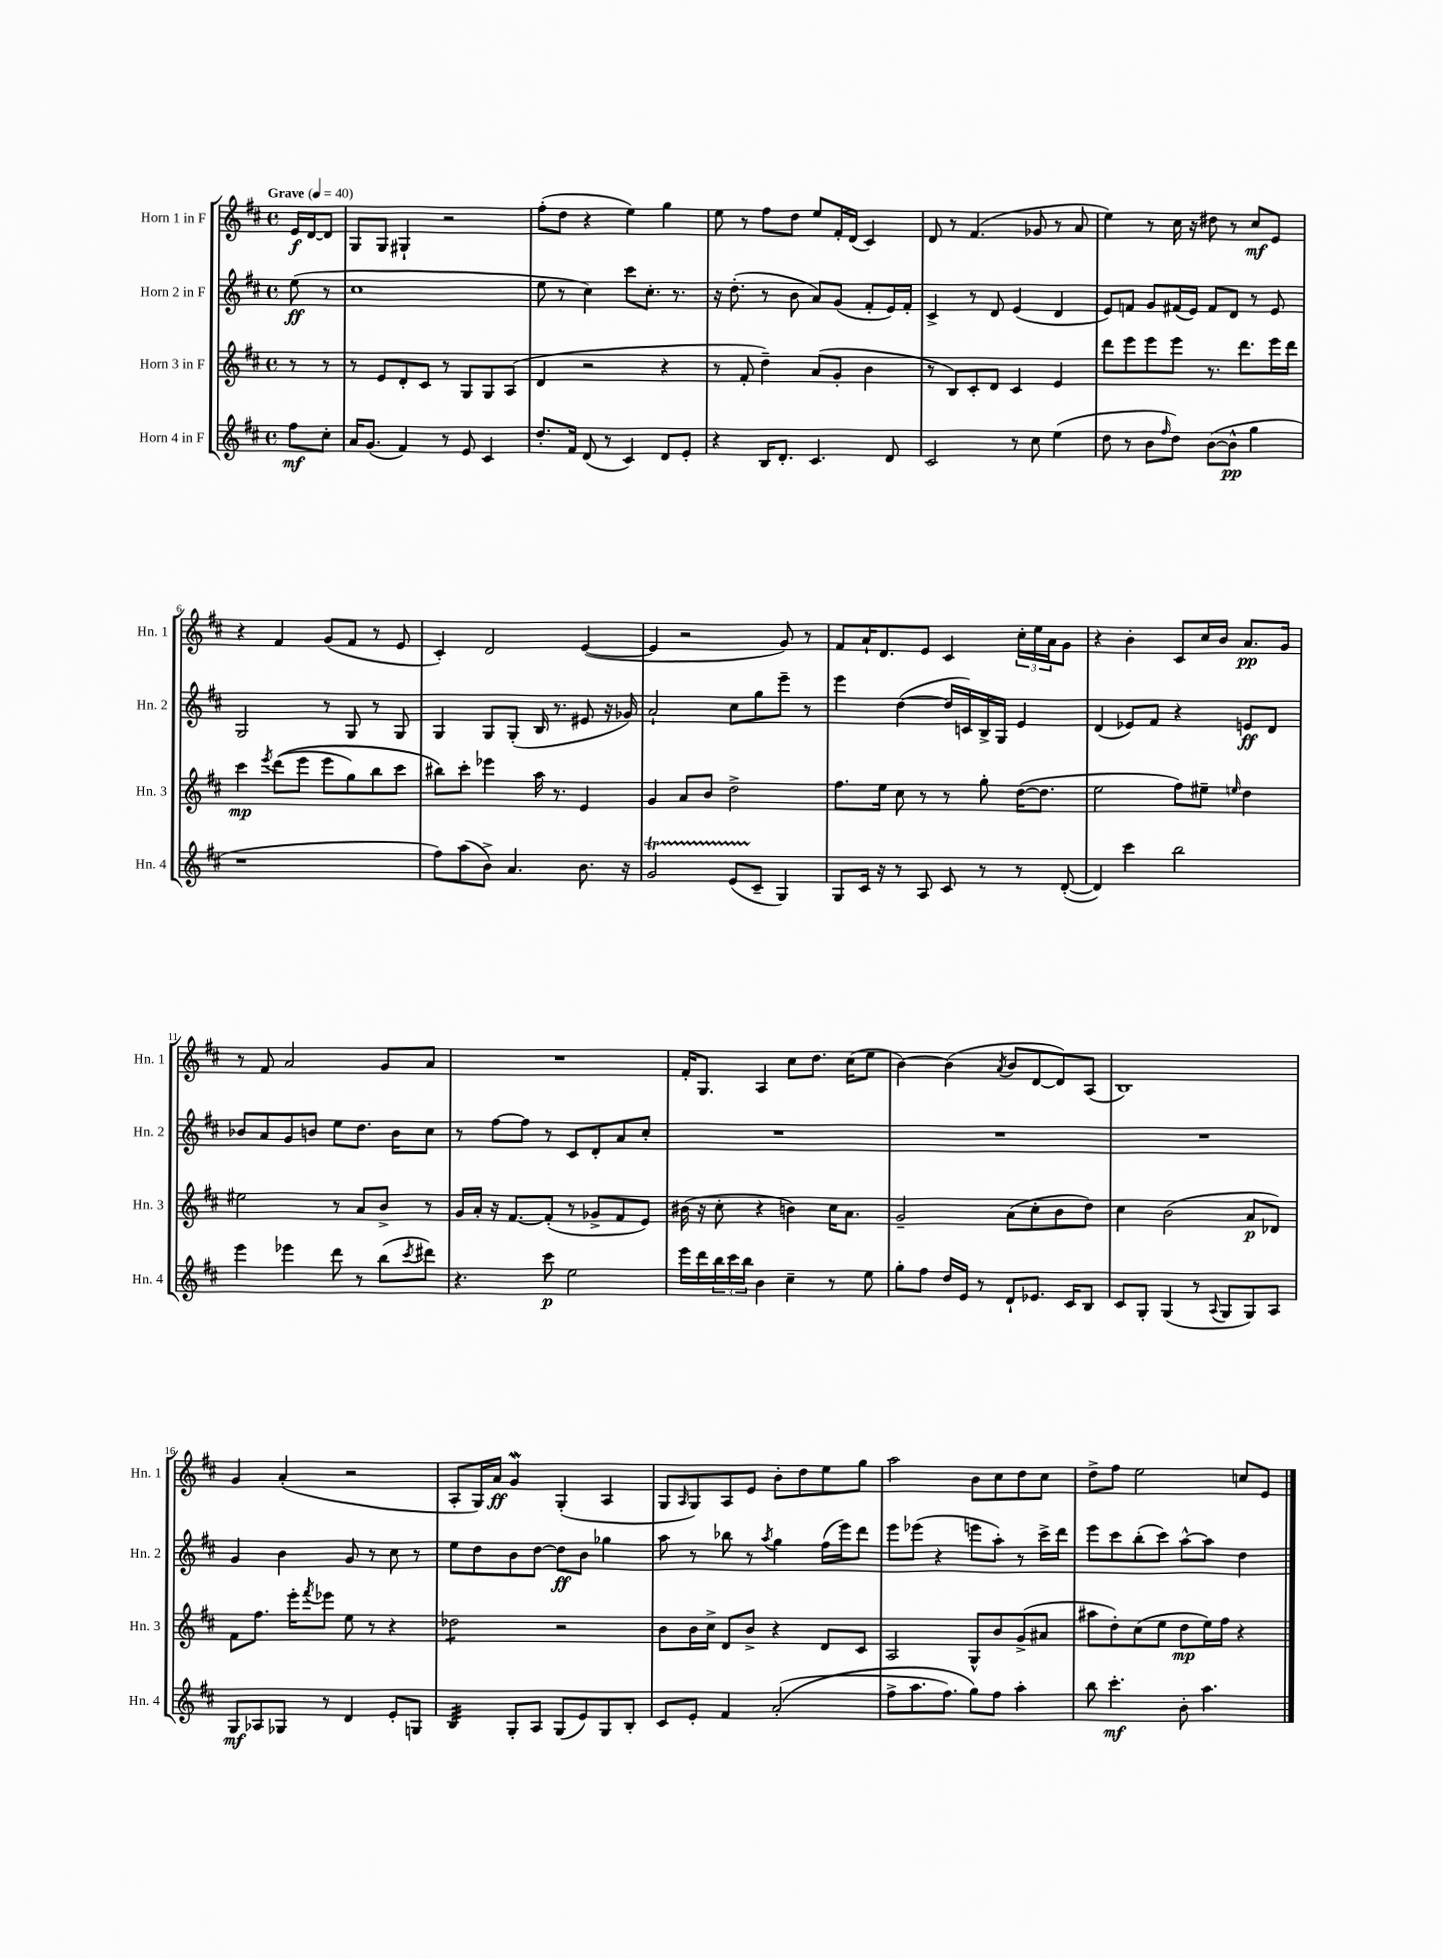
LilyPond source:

<<
\new StaffGroup <<
\new Staff = "s0" \with { instrumentName = "Horn 1 in F" shortInstrumentName = "Hn. 1" } {
    \clef treble \key d \major \defaultTimeSignature \time 4/4 \partial 4 \tempo "Grave" 4 = 40
    e'16\f d'16~ d'8 |
    g8 g8 gis4-! r2 |
    fis''8-.( d''8 r4 e''4) g''4 |
    e''8 r8 fis''8 d''8 e''8 fis'16-. d'16( cis'4) |
    d'8 r8 fis'4.( ges'8 r8 a'8 |
    e''4) r8 cis''16 r16 dis''8 r8 cis''8\mf e'8 |
    r4 fis'4 g'8( fis'8 r8 e'8 |
    cis'4-.) d'2 e'4~( |
    e'4 r2 g'8) r8 |
    fis'8 a'16-! d'8. e'8 cis'4 \tuplet 3/2 { cis''16-. e''16 a'16 } g'8 |
    r4 b'4-. cis'8 cis''16 b'16 a'8.\pp g'16 |
    r8 fis'8 a'2 g'8 a'8 |
    R1 |
    fis'16-. g8. a4 cis''8 d''8. cis''16( e''8 |
    b'4~) b'4( \acciaccatura { a'8 } b'8 d'8~ d'8) a8( |
    b1) |
    g'4 a'4-.( r2 |
    a8-. g16) a'16\ff g'4\mordent g4-.( a4 |
    g8 \grace { a16 } g8) a8 e'8 b'8-. d''8 e''8 g''8 |
    a''2 b'8 cis''8 d''8 cis''8 |
    d''8-> fis''8 e''2 c''8 e'8 \bar "|." |
}
\new Staff = "s1" \with { instrumentName = "Horn 2 in F" shortInstrumentName = "Hn. 2" } {
    \clef treble \key d \major \defaultTimeSignature \time 4/4 \partial 4
    e''8\ff( r8 |
    cis''1 |
    e''8 r8 cis''4) cis'''8 cis''8.-. r8. |
    r16 d''8.-.( r8 b'8 a'8) g'8( fis'8-. e'16) fis'16-. |
    cis'4-> r8 d'8 e'4( d'4 |
    e'8) f'8 g'8 fis'16( e'16) fis'8 d'8 r8 e'8 |
    g2 r8 g8 r8 g8 |
    g4 g8 g8-.( b16 r8. eis'8 r16 ges'16) |
    a'2-! cis''8 g''8 e'''8-- r8 |
    e'''4 d''4~( d''16 c'16) b16-> g16 e'4 |
    d'4( ees'8) fis'8 r4 e'8\ff d'8 |
    bes'8 a'8 g'8 b'8 e''8 d''8. b'16 cis''8 |
    r8 fis''8~ fis''8 r8 cis'8 d'8-. a'8 cis''8-. |
    R1 |
    R1 |
    R1 |
    g'4 b'4 g'8 r8 cis''8 r8 |
    e''8 d''8 b'8 d''8~ d''8\ff b'8 ges''4 |
    a''8 r8 bes''8 r8 \acciaccatura { a''8 } g''4 fis''16( e'''16) d'''8 |
    e'''8 ees'''8( r4 e'''8 a''8-.) r8 cis'''16-> d'''16 |
    e'''8 cis'''8 b''8-.( cis'''8) a''8~-^ a''8 d''4 \bar "|." |
}
\new Staff = "s2" \with { instrumentName = "Horn 3 in F" shortInstrumentName = "Hn. 3" } {
    \clef treble \key d \major \defaultTimeSignature \time 4/4 \partial 4
    r8 r8 |
    r8 e'8 d'8-. cis'8 r8 g8 g8 a8( |
    d'4 r2 r4 |
    r8 fis'8-. d''4--) a'8( g'8-. b'4 |
    r8 b8) cis'8-. d'8 cis'4 e'4 |
    d'''8 e'''8 e'''8 e'''8 r8. d'''8. e'''16 d'''16 |
    cis'''4\mp \acciaccatura { e'''8 } d'''8(\( e'''8 e'''8 g''8) b''8 cis'''8 |
    bis''8\) cis'''8-. ees'''4 a''16 r8. e'4 |
    g'4 a'8 b'8 d''2-> |
    fis''8. e''16 cis''8 r8 r8 g''8-. d''16~( d''8. |
    e''2 fis''8) eis''8-- \grace { e''16 } d''4 |
    eis''2 r8 a'8 b'8-> r8 |
    g'16 a'16-. r16 fis'8.~ fis'8-.( r8 ges'8-> fis'8 e'8) |
    bis'16( r16 cis''8-. r4 b'4) cis''16 a'8. |
    g'2-- a'8( cis''8-. b'8 d''8) |
    cis''4 b'2( a'8\p des'8) |
    fis'8 fis''8. e'''16-. \acciaccatura { fis'''8 } ees'''8 e''8 r8 r4 |
    des''2:8 r2 |
    b'8 b'16 cis''16-> d'8 b'8-> r4 d'8 cis'8 |
    a2 g8-^ b'8 g'8->( ais'8 |
    ais''8 d''8-.) cis''8( e''8 d''8\mp e''16) fis''16 r4 \bar "|." |
}
\new Staff = "s3" \with { instrumentName = "Horn 4 in F" shortInstrumentName = "Hn. 4" } {
    \clef treble \key d \major \defaultTimeSignature \time 4/4 \partial 4
    fis''8\mf cis''8-. |
    a'16 g'8.( fis'4) r8 e'8 cis'4 |
    d''8.-. fis'16 d'8( r8 cis'4) d'8 e'8-. |
    r4 b16 d'8.-. cis'4. d'8 |
    cis'2 r8 cis''8 e''4( |
    d''8 r8 b'8 \grace { fis''16 } d''8) b'8~( b'8-^\pp g''4 |
    r1 |
    fis''8) a''8( b'8->) a'4. b'8. r16 |
    g'2\startTrillSpan e'8( cis'8--\stopTrillSpan g4) |
    g8 cis'16 r16 r8 a8 cis'8 r8 r8 d'8~-.( |
    d'4) cis'''4 b''2 |
    e'''4 ees'''4 d'''8 r8 b''8( \acciaccatura { cis'''8 } dis'''8) |
    r4. cis'''8\p e''2 |
    e'''16 d'''16 \tuplet 3/2 { b''16 cis'''16 b''16 } b'4 cis''4-- r8 e''8 |
    g''8-. fis''8 d''16 e'16 r8 d'8-! ees'8. cis'16 b8 |
    cis'8 g8-. g4( r8 \appoggiatura { a8 } g8 g8) a8 |
    g8\mf aes8 ges8 r8 d'4 e'8-. g8 |
    b4:32 g8-. a8 g8( e'8) g8 b8-. |
    cis'8 e'8-. fis'4 a'2-.(\( |
    fis''8-> a''8. fis''8.) g''8\) fis''8 a''4-. |
    b''8 cis'''4.-.\mf b'8-. a''4. \bar "|." |
}
>>
>>
